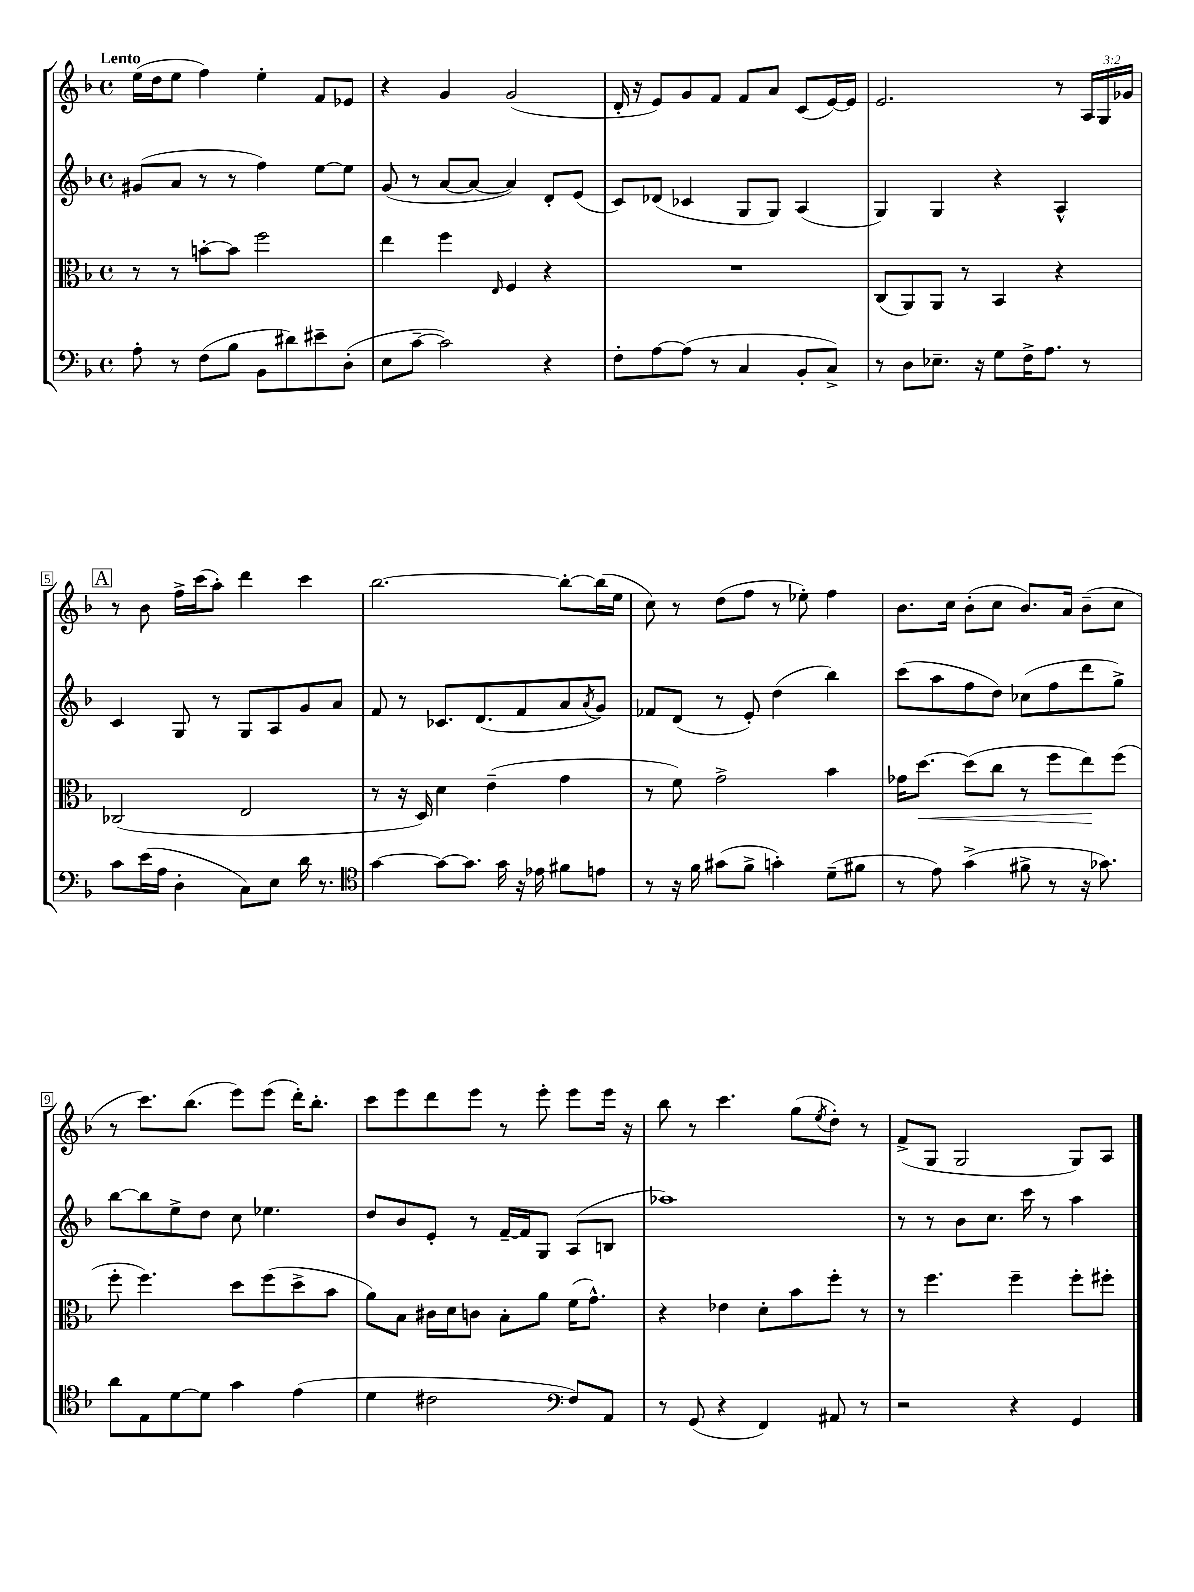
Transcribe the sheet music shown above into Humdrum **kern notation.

**kern	**kern	**dynam	**kern	**kern
*part4	*part3	*part3	*part2	*part1
*staff4	*staff3	*staff3	*staff2	*staff1
*clefF4	*clefC3	*	*clefG2	*clefG2
*k[b-]	*k[b-]	*	*k[b-]	*k[b-]
*M4/4	*M4/4	*	*M4/4	*M4/4
*met(c)	*met(c)	*	*met(c)	*met(c)
=1	=1	=1	=1	=1
!	!	!	!	!LO:TX:a:B:t=Lento
8A'\	8r	.	(8g#X/L	(16ee\LL
.	.	.	.	16dd\J
8r	8r	.	8a/J	8ee\J
(8F\L	[8bn'\L	.	8r	4ff\)
8B-\J	8b\J]	.	8r	.
8BB-\L	2ff\	.	4ff\)	4ee'\
8d#X\)	.	.	.	.
8e#X~\	.	.	[8ee\L	8f/L
(8D'\J	.	.	8ee\J]	8e-X/J
=2	=2	=2	=2	=2
8E\L	4ee\	.	(8g/	4r
[8c~\J	.	.	8r	.
2c\])	4ff\	.	[8a/L	4g/
.	.	.	8a/J_	.
.	16qqE/	.	.	.
.	4F/	.	4a/])	(2g/
4r	4r	.	8d'/L	.
.	.	.	(8e/J	.
=3	=3	=3	=3	=3
8F'\L	1r	.	8c/L)	16d'/
.	.	.	.	16r
[8A\	.	.	(8d-X/J	8e/L)
(8A\J]	.	.	4c-X/	8g/
8r	.	.	.	8f/J
4C/	.	.	8G/L	8f/L
.	.	.	8G/J)	8a/J
8BB-'/L	.	.	(4A/	(8c/L
8C^/J)	.	.	.	[16e/L)
.	.	.	.	16e/JJ]
=4	=4	=4	=4	=4
8r	(8C/L	.	4G/)	2.e/
8D\L	8AA/)	.	.	.
8.E-X~\J	8AA/J	.	4G/	.
.	8r	.	.	.
16r	.	.	.	.
8G\L	4BB-/	.	4r	.
16F^\K	.	.	.	.
8.A\J	.	.	.	.
.	4r	.	4A^^/	8r
8r	.	.	.	24A/LL
.	.	.	.	24G/
.	.	.	.	24g-X/JJ
!!LO:LB:g=z
!!LO:REH:place=s1:t=A
=5	=5	=5	=5	=5
8c\L	(2C-X/	.	4c/	8r
(16e\L	.	.	.	8b-\
16A\JJ	.	.	.	.
4D'\	.	.	8G/	16ff^\LL
.	.	.	.	(16ccc\J
.	.	.	8r	8aa'\J)
8C\L)	2E/	.	8G/L	4ddd\
8E\J	.	.	8A/	.
16d\	.	.	8g/	4ccc\
8.r	.	.	.	.
.	.	.	8a/J	.
=6	=6	=6	=6	=6
*clefC4	*	*	*	*
[4g\	8r	.	8f/	[2.bb-\
.	16r	.	8r	.
.	16D/)	.	.	.
8g\L_	4d\	.	8.c-X/L	.
8.g\J]	.	.	.	.
.	.	.	(8.d/	.
.	(4e~\	.	.	.
16g\	.	.	.	.
16r	.	.	8f/	.
16e-X\	.	.	.	.
8f#X\L	4g\	.	8a/	8bb-'\L_
.	.	.	8qa/	.
8en\J	.	.	8g/J)	(16bb-\L]
.	.	.	.	16ee\JJ
=7	=7	=7	=7	=7
8r	8r	.	8f-X/L	8cc\)
16r	8f\)	.	(8d/J	8r
16f\	.	.	.	.
(8g#X\L	2g^\	.	8r	(8dd\L
8f^\J	.	.	8e'/)	8ff\J
4gn'\)	.	.	(4dd\	8r
.	.	.	.	8ee-X'\)
(8d~\L	4b-\	.	4bb-\)	4ff\
8f#X\J	.	.	.	.
=8	=8	=8	=8	=8
8r	16g-X\KL	.	(8ccc\L	8.b-\L
!	!	!LO:HP:b	!	!
.	[8.dd\J	<	.	.
8e\)	.	.	8aa\	.
.	.	.	.	16cc\Jk
(4g^\	(8dd\L]	.	8ff\	(8b-'\L
.	8cc\J	.	8dd\J)	8cc\J
8f#X^\	8r	.	(8cc-X\L	8.b-/L)
8r	8ff\L	.	8ff\	.
.	.	.	.	16a/Jk
16r	8ee\)	.	8ddd\	(8b-~\L
8.g-X\)	.	.	.	.
.	(8ff\J	[	8gg^\J)	8cc\J
!!LO:LB:g=z
=9	=9	=9	=9	=9
8a\L	8ff'\	.	[8bb-\L	8r
8E\	4.ff\)	.	8bb-\]	8.ccc\L)
[8d\	.	.	8ee^\	.
.	.	.	.	(8.bb-\J
8d\J]	.	.	8dd\J	.
4g\	8dd\L	.	8cc\	8eee\L)
.	(8ff\	.	4.ee-X\	(8eee\J
(4e\	8dd^\	.	.	16ddd'\KL)
.	.	.	.	8.bb-'\J
.	8b-\J	.	.	.
=10	=10	=10	=10	=10
4d\	8a\L)	.	8dd/L	8ccc\L
.	8B-\J	.	8b-/	8eee\
2c#X\	16c#X\LL	.	8e'/J	8ddd\
.	16d\J	.	.	.
.	8cn\J	.	8r	8eee\J
.	8B-'\L	.	[16f~/LL	8r
.	.	.	16f/J]	.
.	8a\J	.	8G/J	8eee'\
*clefF4	*	*	*	*
8F/L)	(16f\KL	.	(8A/L	8eee\L
.	8.g^^\J)	.	.	.
8AA/J	.	.	8Bn/J	16eee\Jk
.	.	.	.	16r
=11	=11	=11	=11	=11
8r	4r	.	1aa-X)	8bb-\
(8GG/	.	.	.	8r
4r	4e-X\	.	.	4.ccc\
4FF/)	8d'\L	.	.	.
.	8b-\	.	.	(8gg\L
.	.	.	.	8qee/
8AA#X/	8ff'\J	.	.	8dd'\J)
8r	8r	.	.	8r
=12	=12	=12	=12	=12
2r	8r	.	8r	(8f^/L
.	4.ff\	.	8r	8G/J
.	.	.	8b-\L	2G/
.	.	.	8.cc\J	.
4r	4ff~\	.	.	.
.	.	.	16ccc\	.
.	.	.	8r	.
4GG/	8ff'\L	.	4aa\	8G/L)
.	8ff#X'\J	.	.	8A/J
==	==	==	==	==
*-	*-	*-	*-	*-
